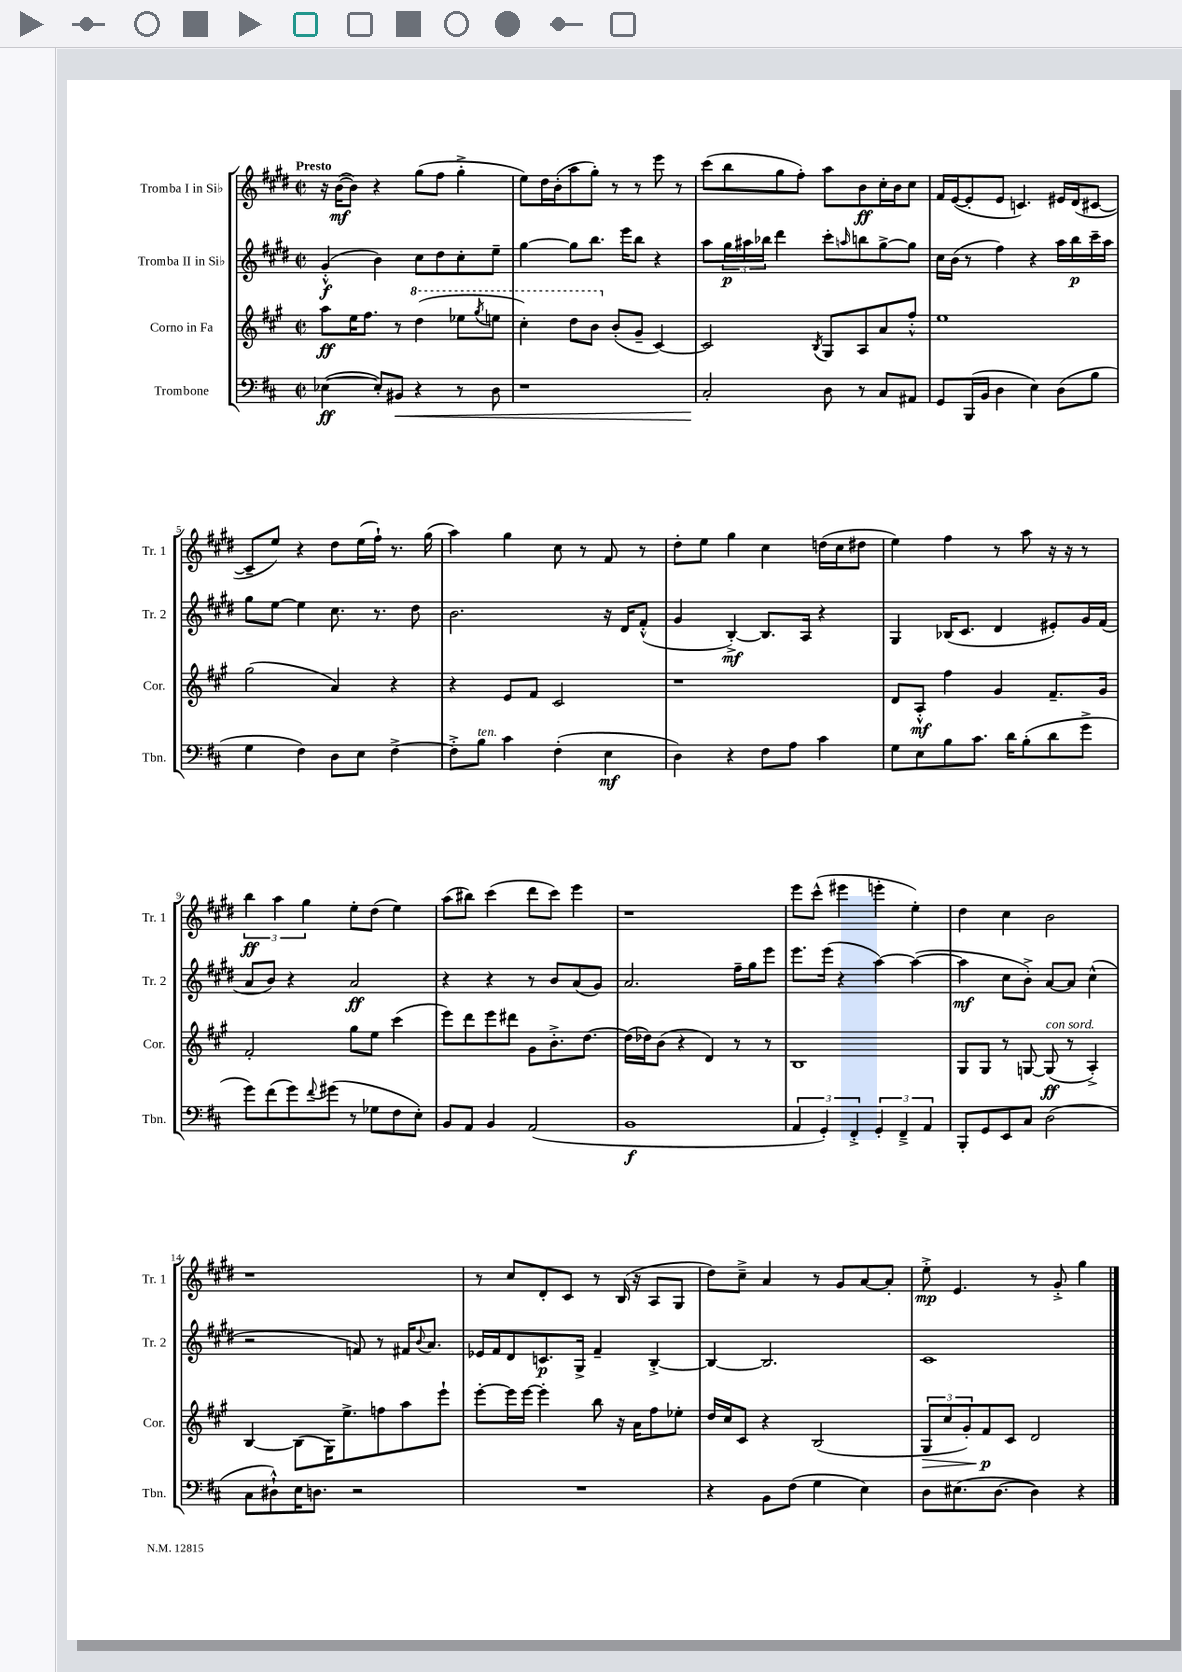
<<
\new StaffGroup <<
\new Staff = "s0" \with { instrumentName = "Tromba I in Sib" shortInstrumentName = "Tr. 1" } {
    \clef treble \key e \major \defaultTimeSignature \time 2/2 \tempo "Presto"
    r16 b'16~\mf( b'8) r4 gis''8( fis''8 gis''4-.-> |
    e''8) dis''16 b'16-.( a''8 gis''8-.) r8 r8 e'''8 r8 |
    cis'''8( b''8 gis''8 fis''8-.) a''8 b'8\ff cis''16-. b'16 cis''8 |
    fis'16 e'16~( e'8-. e'8 c'4.) eis'16 dis'16( cis'8~ |
    cis'8-- e''8) r4 dis''8 e''16( fis''16-!) r8. gis''16( |
    a''4) gis''4 cis''8 r8 fis'8 r8 |
    dis''8-. e''8 gis''4 cis''4 d''16( cis''16 dis''8 |
    e''4) fis''4 r8 a''8 r16 r16 r8 |
    \tuplet 3/2 { b''4\ff a''4 gis''4 } e''8-. dis''8( e''4) |
    a''8( bis''8) cis'''4( dis'''8 cis'''8) e'''4 |
    r1 |
    e'''8 cis'''8-^( eis'''4 e'''4-. e''4-.) |
    dis''4 cis''4 b'2 |
    r1 |
    r8 cis''8 dis'8-. cis'8 r8 b16( r16 a8 gis8 |
    dis''8) cis''8---> a'4 r8 gis'8 a'8~ a'8-. |
    e''8-.->\mp e'4. r8 gis'8-.-> gis''4 \bar "|." |
}
\new Staff = "s1" \with { instrumentName = "Tromba II in Sib" shortInstrumentName = "Tr. 2" } {
    \clef treble \key e \major \defaultTimeSignature \time 2/2
    gis'4-.-^\f( b'4) cis''8 dis''8 cis''8-. e''8-- |
    gis''4~ gis''8 b''8. e'''16 b''8 r4 |
    a''8 \tuplet 3/2 { gis''16\p ais''16 bes''16 } dis'''4 cis'''8-. \grace { a''16 } b''8 gis''8~-> gis''8 |
    cis''16 b'16( r8 fis''4) r4 a''16 b''16\p cis'''16-- a''16 |
    gis''8 e''8~ e''4 cis''8. r8. dis''8 |
    b'2. r16 dis'16 fis'8-.-^( |
    gis'4 b4~-.->\mf) b8. a16 r4 |
    gis4 bes16( cis'8. dis'4 eis'8-.) gis'16 fis'16( |
    a'8 b'8) r4 a'2\ff |
    r4 r4 r8 b'8 a'8( gis'8) |
    a'2. fis''16-- gis''16 e'''8 |
    e'''8. e'''16( r4 a''4~) a''4~( |
    a''4\mf cis''8 b'8-.->) a'8~ a'8 cis''4-^( |
    r2 f'8) r8 fis'16 \appoggiatura { b'8 } a'8. |
    ees'16 fis'16 dis'8 c'8.\p gis16-> fis'4-- b4~-.-> |
    b4~ b2. |
    cis'1 \bar "|." |
}
\new Staff = "s2" \with { instrumentName = "Corno in Fa" shortInstrumentName = "Cor." } {
    \clef treble \key a \major \defaultTimeSignature \time 2/2
    a''8\ff e''16 fis''8. r8 \ottava #1 d'''4( ees'''8 \acciaccatura { gis'''8 } e'''8 |
    cis'''4-.) d'''8 b''8 \ottava #0 b'8-.( gis'8-- cis'4~) |
    cis'2 \acciaccatura { b8 } gis8 a8 a'8 fis''8-.-^ |
    e''1 |
    gis''2( a'4) r4 |
    r4 e'8 fis'8 cis'2 |
    r1 |
    d'8 a8-.-^\mf fis''4 gis'4 fis'8.-- gis'16 |
    fis'2-. gis''8 e''8 cis'''4( |
    e'''8) d'''8 e'''8 dis'''8 gis'8 b'8.-.-> d''8.~ |
    d''16( des''16) b'8( r4 d'4) r8 r8 |
    b1 |
    gis8 gis8 r8 g8~ g8\ff^\markup { \italic "con sord." }( r8 a4-.->) |
    b4~ b8( gis16) e''8.-> f''8 a''8 e'''8-! |
    e'''8~-. e'''16 e'''16~ e'''4-. b''8 r16 a'16 fis''8 ees''8-. |
    d''16 cis''16 cis'8 r4 b2( |
    \tuplet 3/2 { gis8\> cis''8 gis'8-.) } fis'8\p\! cis'8 d'2 \bar "|." |
}
\new Staff = "s3" \with { instrumentName = "Trombone" shortInstrumentName = "Tbn." } {
    \clef bass \key d \major \defaultTimeSignature \time 2/2
    ees4~\ff( ees8-.) bis,8\< r4 r8 d8 |
    r1 |
    cis2-.\! d8 r8 cis8 ais,8 |
    g,8 b,,16( b,16 d4 e4) d8( b8 |
    g4 fis4) d8 e8 fis4~-> |
    fis8-.-> b8^\markup { \italic "ten." } cis'4 fis4-.( e4\mf |
    d4) r4 fis8 a8 cis'4 |
    g8 e8 b8 cis'8. d'16 b8-.( d'8 g'8-> |
    g'8) fis'8( g'8) \appoggiatura { fis'8 } gis'8( r8 ges8 fis8 e8-.) |
    b,8 a,8 b,4 a,2( |
    b,1\f |
    \tuplet 3/2 { a,4 g,4-.) fis,4-.-> } \tuplet 3/2 { g,4-. fis,4---> a,4 } |
    b,,8-. g,8 e,8 cis8 d2( |
    cis8 dis8-!-^) e16 d8. r2 |
    R1 |
    r4 b,8 fis8( g4 e4) |
    d8 eis8.( d8.~ d4) r4 \bar "|." |
}
>>
>>
